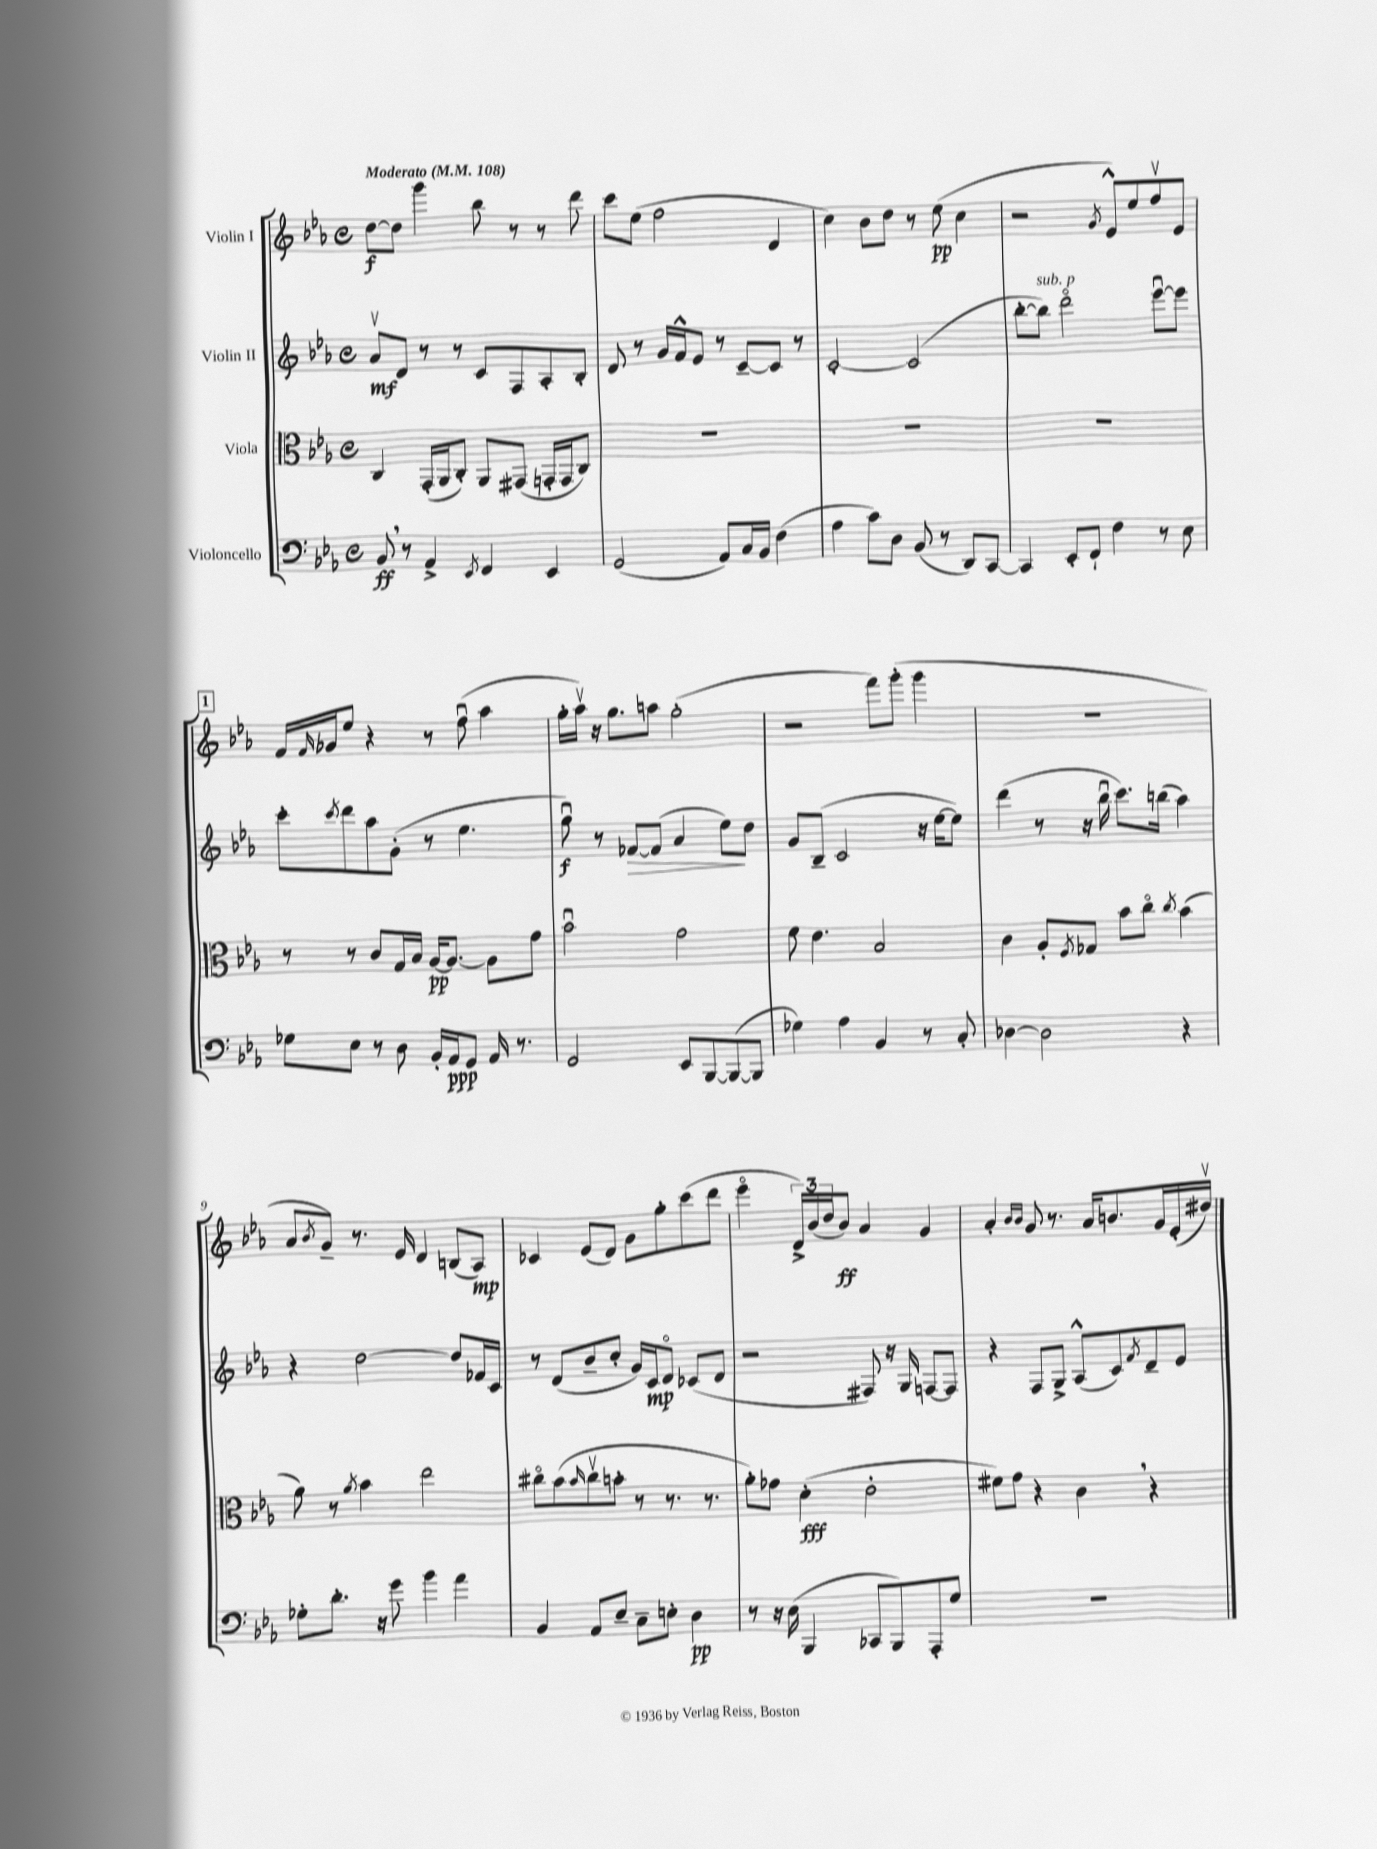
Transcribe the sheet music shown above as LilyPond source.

<<
\new StaffGroup <<
\new Staff = "s0" \with { instrumentName = "Violin I" } {
    \clef treble \key ees \major \defaultTimeSignature \time 4/4 \tempo "Moderato" 4 = 108
    d''8~\f d''8 g'''4 bes''8 r8 r8 d'''8 |
    c'''8 ees''8( f''2 d'4 |
    c''4) bes'8 d''8 r8 ees''8\pp( c''4 |
    r2 \acciaccatura { g'8 } ees'8-^) ees''8 f''8\upbow ees'8 |
    \mark \markup { \box "1" } f'16 \grace { f'16 } ges'16 ees''8 r4 r8 f''8\downbow( aes''4 |
    g''16-. aes''16\upbow) r16 g''8. a''8 g''2-.( |
    r2 f'''8) g'''8-.( g'''4 |
    R1 |
    aes'8 \acciaccatura { bes'8 } g'8--) r8. ees'16 d'4 b8( aes8\mp) |
    ces'4 ees'8( d'8) g'8 g''8-. c'''8( d'''8 |
    ees'''4\flageolet \tuplet 3/2 { d'16->) bes'16( d''16 } bes'8\ff) aes'4 g'4 |
    aes'4-. \grace { bes'16 bes'16 } g'8 r8. aes'16 b'8. g'16 ees'16-.( dis''16\upbow) \bar "|." |
}
\new Staff = "s1" \with { instrumentName = "Violin II" } {
    \clef treble \key ees \major \defaultTimeSignature \time 4/4
    aes'8\upbow\mf d'8 r8 r8 c'8 f8 aes8-. bes8-. |
    d'8 r8 g'16 f'16-^ ees'8 r8 c'8~-- c'8 r8 |
    c'2~-. c'2( |
    bes''8~-. bes''8^\markup { \italic "sub. p" }) d'''2\flageolet ees'''8~\downbow ees'''8 |
    \mark \markup { \box "1" } c'''8-. \acciaccatura { c'''8 } d'''8 aes''8 g'8-.( r8 ees''4. |
    g''8\downbow\f) r8 fes'8~\> fes'8( aes'4 ees''8\!) d''8 |
    g'8 bes8--( c'2 r16 ees''16~ ees''8) |
    d'''4( r8 r16 bes''16\downbow c'''8.) b''16( aes''4) |
    r4 d''2~ d''8 fes'16 c'16 |
    r8 d'8( bes'8-- c''8-. g'16) c'16\mp d'8\flageolet ces'8( d'8 |
    r2 fis8) r16 g16 f8~ f8 |
    r4 f8 g8-> aes8-^( c'8) \acciaccatura { f'8 } d'8-- ees'8 \bar "|." |
}
\new Staff = "s2" \with { instrumentName = "Viola" } {
    \clef alto \key ees \major \defaultTimeSignature \time 4/4
    c4 g,16-.( aes,16 c8-.) aes,8 gis,8( g,16-. g,16 c8) |
    R1 |
    R1 |
    R1 |
    \mark \markup { \box "1" } r8 r8 c'8 g16 bes16 aes16~\pp aes8.~ aes8 g'8 |
    bes'2\downbow g'2 |
    f'8 ees'4. bes2 |
    c'4 aes8-. \acciaccatura { f8 } ges8 bes'8 c''8\flageolet \acciaccatura { c''8 } bes'4( |
    aes'8) r8 \acciaccatura { aes'8 } bes'4 ees''2 |
    cis''8\flageolet bes'8( \grace { bes'16 } cis''8\upbow b'8-. r8 r8. r8. |
    aes'8-.) ges'8 d'4-.\fff( ees'2-. |
    fis'8) g'8 r4 c'4 \breathe r4 \bar "|." |
}
\new Staff = "s3" \with { instrumentName = "Violoncello" } {
    \clef bass \key ees \major \defaultTimeSignature \time 4/4
    bes,8\ff \breathe r8 aes,4-> \acciaccatura { ees,8 } f,4 ees,4 |
    g,2( aes,8) c16 bes,16 f4( |
    aes4 c'8) d8 bes,8( r8 d,8) c,8~ |
    c,4 ees,8-. f,8-! f4 r8 ees8 |
    \mark \markup { \box "1" } ges8 ees8 r8 d8 bes,16-. aes,16\ppp g,8 aes,16 r8. |
    g,2 ees,8 bes,,8~ bes,,8~( bes,,8 |
    ges4) aes4 bes,4 r8 c8-. |
    des4~ des2 r4 |
    ges8-. d'8.-. r16 g'8 bes'4 aes'4 |
    bes,4 aes,8 ees8-- c8-- e8-. d4\pp |
    r8 r16 ees16( bes,,4 ces,8 bes,,8) aes,,8-. g8 |
    R1 \bar "|." |
}
>>
>>
